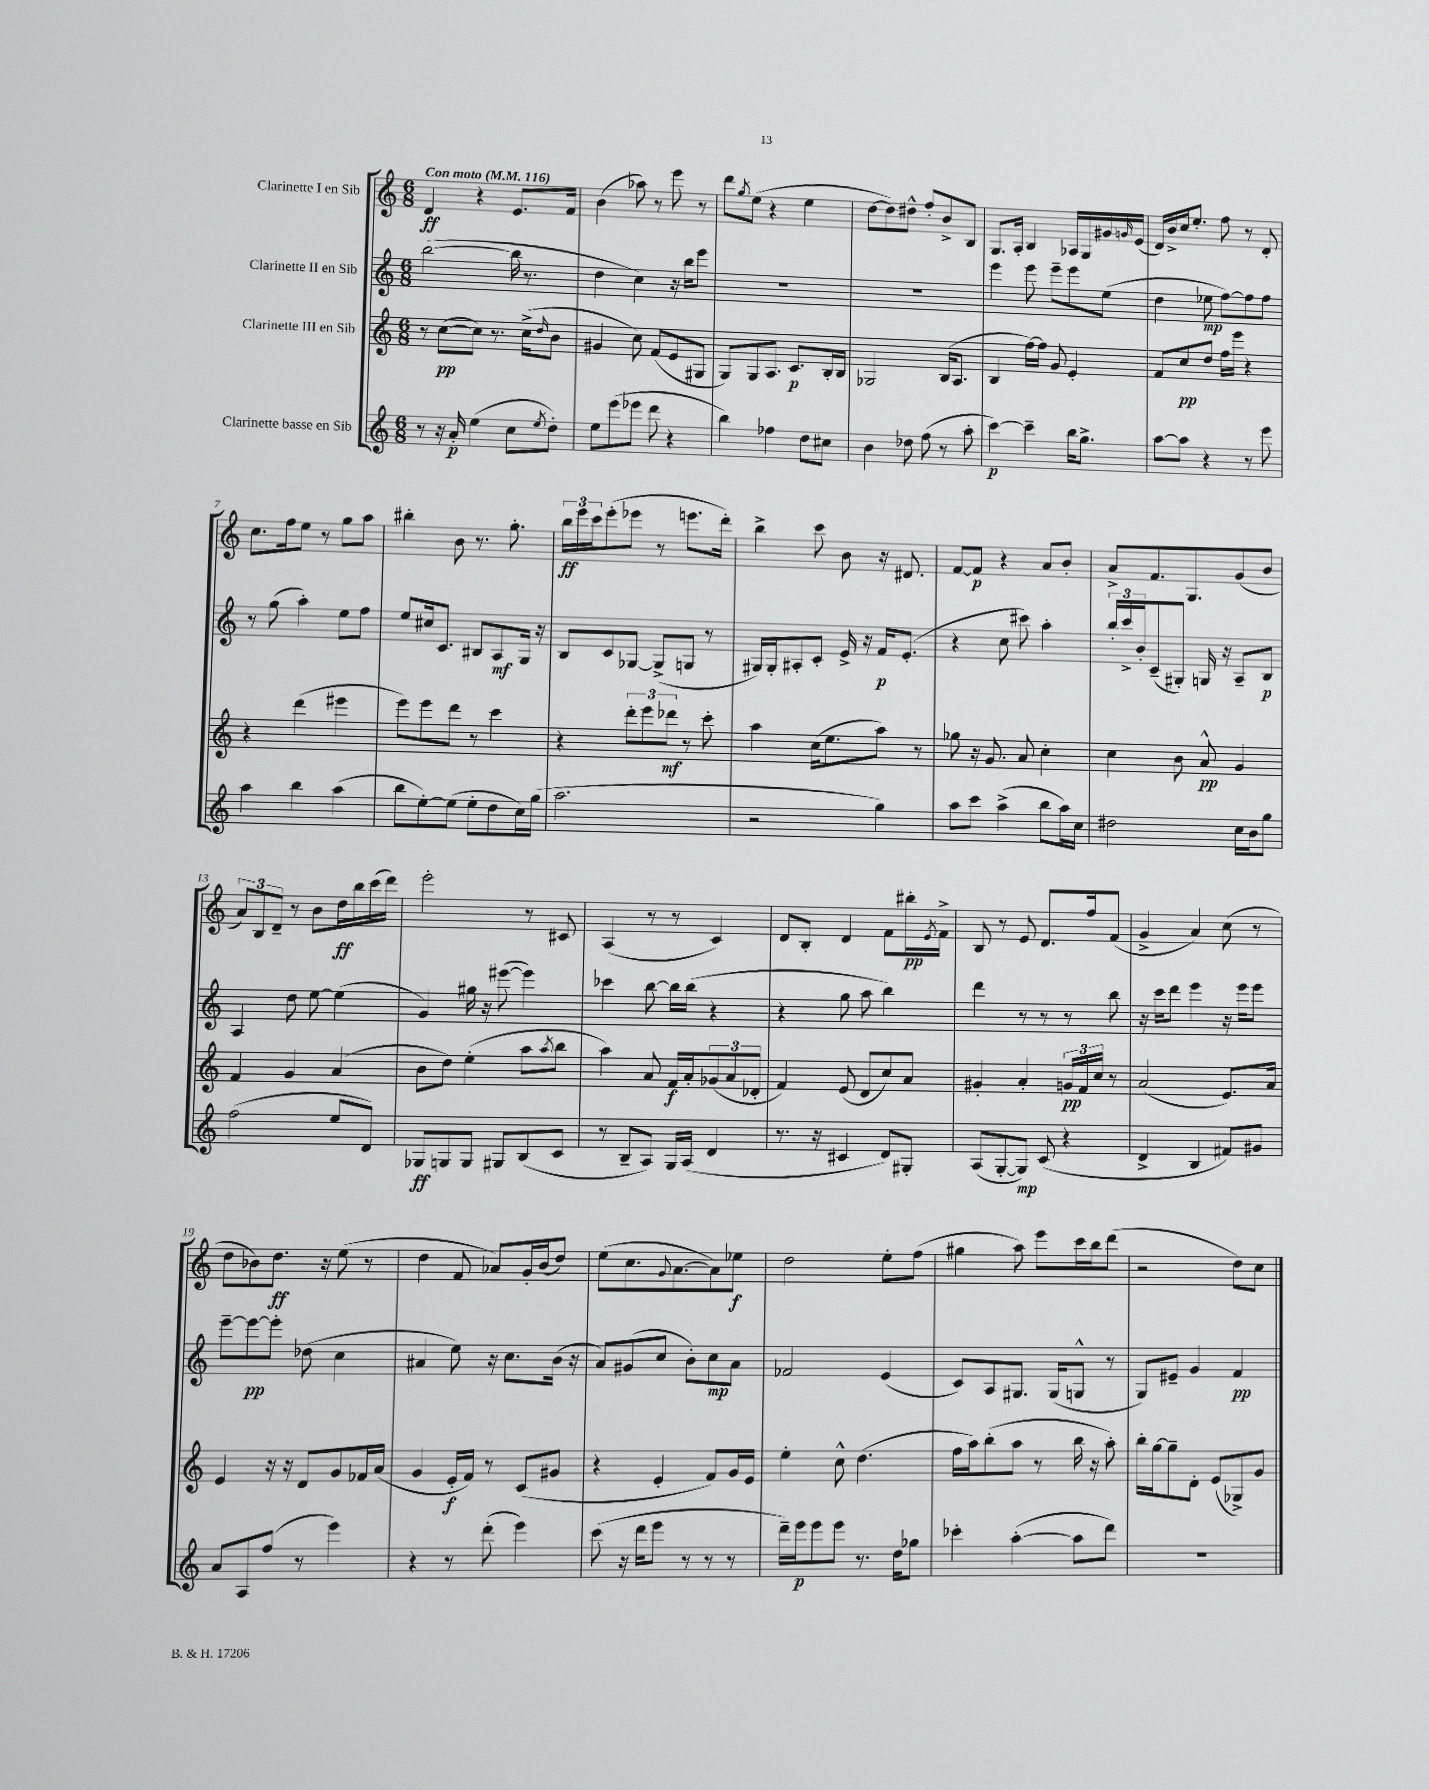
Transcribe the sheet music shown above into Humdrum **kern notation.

**kern	**kern	**kern	**kern
*staff4	*staff3	*staff2	*staff1
*clefG2	*clefG2	*clefG2	*clefG2
*k[]	*k[]	*k[]	*k[]
*M6/8	*M6/8	*M6/8	*M6/8
*MM116	*MM116	*MM116	*MM116
8r	8r	([2bb	4d
16r	([8cc	.	.
16a'	.	.	.
(4ee	8cc])	.	4r
.	8.r	.	.
8cc	.	16bb]	8.e
.	(16cc^	8.r	.
8qee	16qqdd	.	.
8dd')	8b	.	.
.	.	.	16f
=	=	=	=
8ee	4g#	4dd	(4b
(8eee	.	.	.
8eee-	8cc)	4cc)	8aa-)
8ddd	(8f	.	8r
4r	8e	16r	8eee
.	.	16bb	.
.	8G#	8eee	8r
=	=	=	=
4bb)	8G)	2.r	8ddd
.	.	.	8qgg
.	8G	.	(8ee
4ff-	8.A	.	4r
.	8.c	.	.
8dd	.	.	4ee
8cc#	16B'	.	.
.	16B	.	.
=	=	=	=
4b	2G-	2.r	[8dd
.	.	.	8dd])
8dd-	.	.	8dd#^^
(8ff	.	.	8ff'
8r	(16B	.	8b^
.	8.A	.	.
8aa'	.	.	8B
=	=	=	=
[4ccc)	4B	4eee	8.G
.	.	.	16A'
4ccc~]	[16ff)	8eee	4B
.	16ff]	.	.
.	8g	8eee~	.
16bb	4e'	8eee	16A-
8.gg^	.	.	16G
.	.	(8ee	16g#
.	.	.	16qqg
.	.	.	(16e
=	=	=	=
[8aa	8f	4dd	16d)
.	.	.	16b^
8aa]	8cc	.	16cc
.	.	.	8.ee'
4r	8dd	8ee-	.
.	16ff	[8ff)	8ff
.	16eee	.	.
8r	4r	8ff]	8r
8eee	.	8ff	8d'
=	=	=	=
4aa	4r	8r	8.cc
.	.	(8gg	.
.	.	.	16ff
4bb	(4ddd	4aa')	8ee
.	.	.	8r
(4aa	4eee#	8ee	8gg
.	.	8ff	8aa
=	=	=	=
8bb	8eee)	8ee	4bb#'
[8ee')	8eee	16cc#	.
.	.	8.c	.
(8ee]	8ddd	.	8b
8ee'	8r	8B#	8.r
8dd	4ccc	8A	.
.	.	.	8.gg'
16cc)	.	16G	.
(16gg	.	16r	.
=	=	=	=
2.aa	4r	8B	24bb
.	.	.	24eee
.	.	.	24ccc
.	.	8c	(8eee'
.	12ddd'	[8G-	8eee-
.	12eee	.	.
.	.	(8G-^]	8r
.	12ddd-	.	.
.	8r	8G	8.eee
.	8ccc'	8r	.
.	.	.	16ddd')
=	=	=	=
2r	4aa	16G#)	4bb^
.	.	16G#'	.
.	.	8A#'	.
.	(16cc	8c'	8ccc
.	8.ee	.	.
.	.	16e^	8b
.	.	16r	.
4gg)	8aa)	16f	16r
.	.	(8.e'	8.d#
.	8r	.	.
=	=	=	=
8aa	8gg-	4r	[8f
8ccc	16r	.	8f]
.	8.g	.	.
(4aa^	.	8cc	4r
.	8a	8ccc#)	.
8bb	4cc'	4aa'	8a
16aa)	.	.	8b'
16cc	.	.	.
=	=	=	=
2dd#	4cc	24bb'	8a^
.	.	24ccc^	.
.	.	24b'	.
.	.	(8c~	8.f
.	8b	8G#')	.
.	.	.	8.G
.	8a^^	16G	.
.	.	16r	.
16cc	4g	8A~	(8g
16b	.	.	.
8gg	.	8B	8b
=	=	=	=
(2ff	4f	4A	12a)
.	.	.	12B
.	.	.	12d~
.	4g	8dd	8r
.	.	[8ee	8b
8ee	(4a	(4ee]	16dd
.	.	.	16bb
8d)	.	.	(16ccc
.	.	.	16ddd)
=	=	=	=
8G-	8b	4g)	2eee'
8G	8dd)	.	.
8G	(4ee'	16gg#	.
.	.	16r	.
8G#	.	([8eee#	.
(8B	8aa	4eee#])	8r
.	8qaa	.	.
8c	8bb	.	8c#
=	=	=	=
8r	4aa)	4ccc-	(4A
8B~	.	.	.
8A)	8a	[8bb	8r
16G	16f	16bb]	8r
(16A	16a'	(16bb	.
4d	(12g-	4r	4c)
.	12a	.	.
.	12d-'	.	.
=	=	=	=
8.r	4f)	4r	8d
.	.	.	8B'
16r	.	.	.
4c#	(8e	8gg	4d
.	8d	8aa	.
8d)	8cc)	4bb)	8f
8G#'	8a	.	16bb#'
.	.	.	8qe
.	.	.	16f^
=	=	=	=
(8A	4g#'	4ddd	8B
[8G'	.	.	8r
8G])	4a'	8r	8e
(8c	.	8r	8.d
4r	24g	8r	.
.	24f	.	.
.	.	.	16ff
.	24cc	.	.
.	8r	8bb	(8f
=	=	=	=
4d^	(2a	16r	4g^
.	.	16ccc	.
.	.	8ddd	.
4B	.	4eee	4a)
8f#)	8.e)	16r	(8cc
.	.	16eee	.
8g#	.	8eee	8r
.	16a	.	.
=	=	=	=
8a	4e	[8eee~	8dd
8A	.	8eee_	8b-)
(8ff	16r	8eee']	8.dd
.	16r	.	.
8r	8d	(8dd-	.
.	.	.	16r
4eee)	8g	4cc	(8ee
.	16f-	.	8r
.	(16a	.	.
=	=	=	=
4r	4g	4a#	4dd
8r	16e'	8ee)	8f
.	16f)	.	.
(8ddd'	8r	16r	8a-)
.	.	8.cc	.
4eee)	(8c	.	16g'
.	.	.	(16b
.	8g#	(16b	8dd)
.	.	16r	.
=	=	=	=
(8ccc	4r	8a)	(8ee
16r	.	(8g#	8.cc
16ddd	.	.	.
8eee	4e'	8cc	.
.	.	.	8qqg
.	.	.	[8.a
8r	.	8b')	.
8r	8f)	8cc	8a])
8r	16g	8a	8ee-
.	16e	.	.
=	=	=	=
16ddd~)	4ee'	2f-	2dd
16eee	.	.	.
8eee	.	.	.
8eee	8cc^^	.	.
8.r	(4.dd	.	.
.	.	(4e	8ee'
16dd	.	.	.
8gg-	.	.	(8ff
=	=	=	=
4ccc-'	16ff	8c)	4gg#
.	16aa)	.	.
.	(8bb'	8A	.
([4aa'	8aa	8.G#	8aa)
.	8r	.	8eee
.	.	(16G#	.
8aa]	16bb	8G^^	16ccc
.	16r	.	16bb
8ddd)	8aa')	8r	(8ddd
=	=	=	=
2.r	16bb'	8G)	2r
.	[16gg	.	.
.	8gg~]	8e#~	.
.	8d'	4g	.
.	(8e	.	.
.	8G-^)	4f	8dd)
.	8g	.	8cc
==	==	==	==
*-	*-	*-	*-
